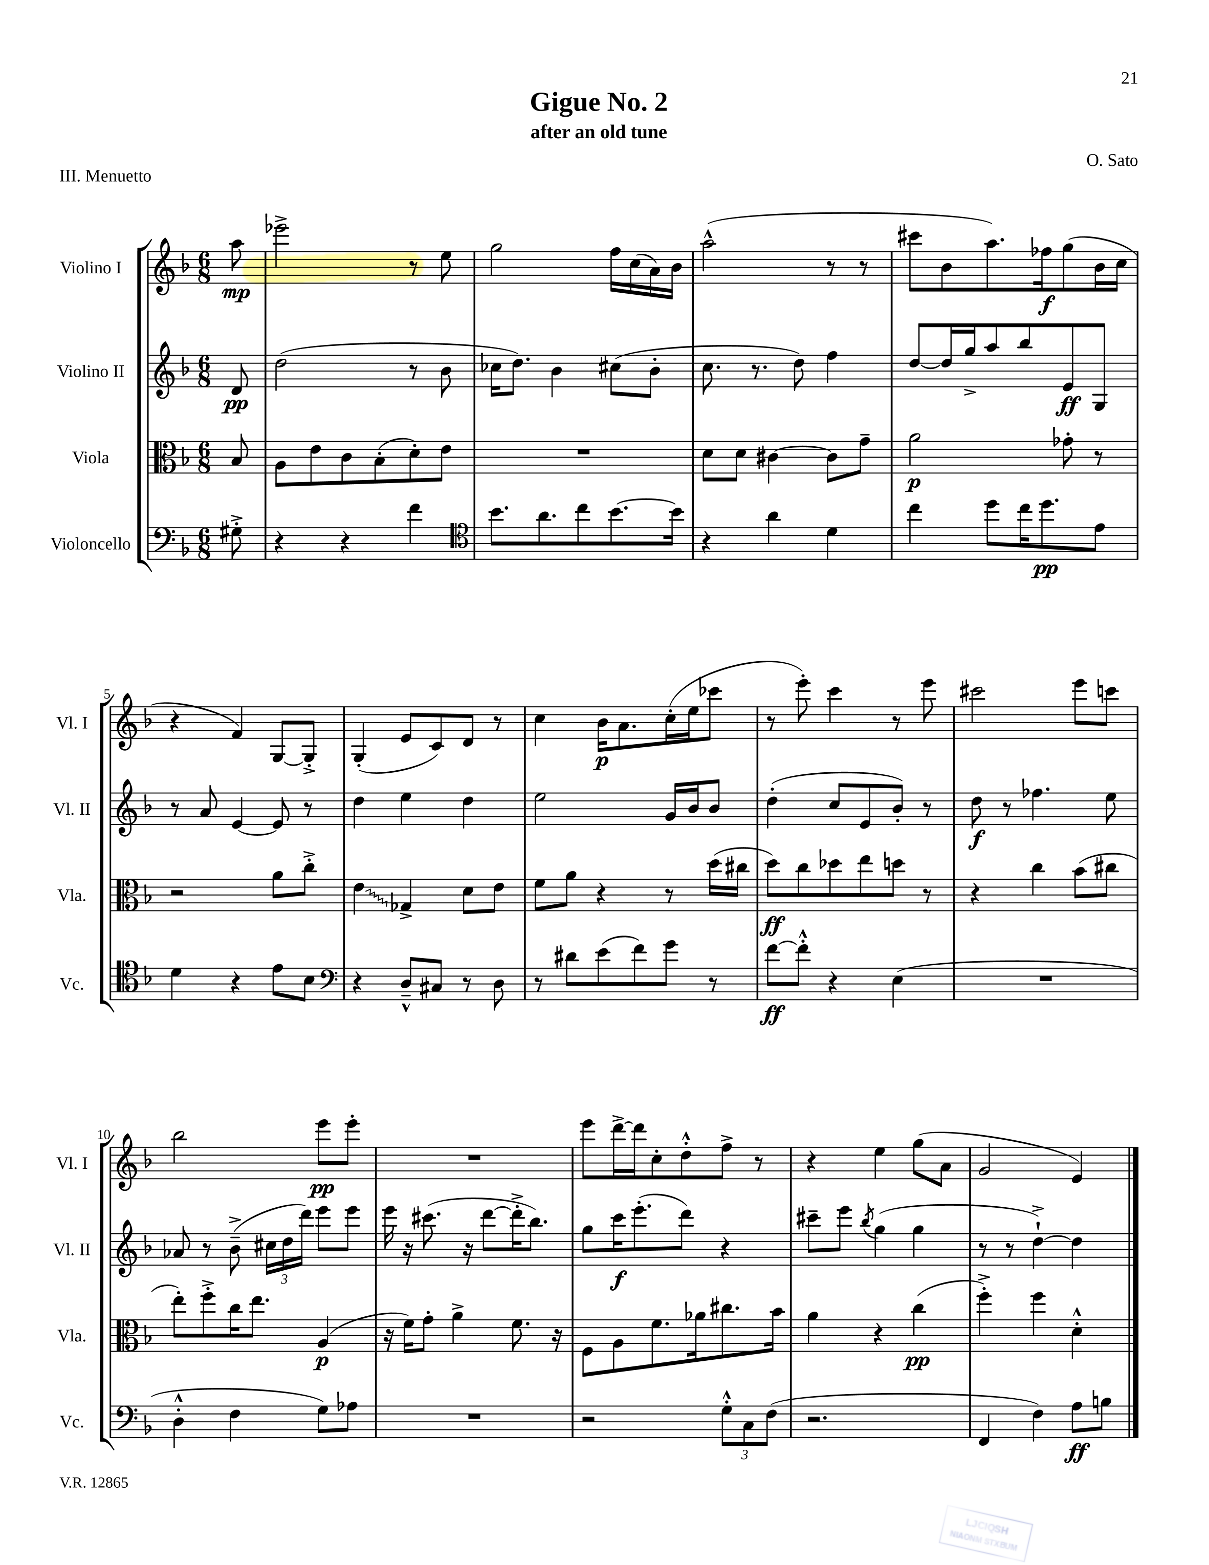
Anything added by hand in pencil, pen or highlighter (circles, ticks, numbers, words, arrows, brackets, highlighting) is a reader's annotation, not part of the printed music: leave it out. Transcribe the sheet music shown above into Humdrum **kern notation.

**kern	**kern	**kern	**kern
*staff4	*staff3	*staff2	*staff1
*clefF4	*clefC3	*clefG2	*clefG2
*k[b-]	*k[b-]	*k[b-]	*k[b-]
*M6/8	*M6/8	*M6/8	*M6/8
8G#'^	8B-	8d	8aa
=	=	=	=
4r	8A	(2dd	2eee-^
.	8e	.	.
4r	8c	.	.
.	(8B-'	.	.
4f	8d')	8r	8r
.	8e	8b-	8ee
=	=	=	=
*clefC4	*	*	*
8.b-	2.r	16cc-	2gg
.	.	8.dd)	.
8.a	.	.	.
.	.	4b-	.
8cc	.	.	.
[8.b-	.	(8cc#	16ff
.	.	.	(16cc
.	.	8b-'	16a)
16b-]	.	.	16b-
=	=	=	=
4r	8d	8.cc	(2aa^^
.	8d	.	.
.	.	8.r	.
4a	[4c#	.	.
.	.	8dd)	.
4d	8c#]	4ff	8r
.	8g~	.	8r
=	=	=	=
4cc	2a	[8dd	8ccc#
.	.	16dd]	8b-
.	.	16gg^	.
8dd	.	8aa	8.aa)
16cc	.	8bb-	.
8.dd	.	.	16ff-
.	8g-'	8e	(8gg
8e	8r	8G	16b-
.	.	.	16cc
=	=	=	=
4d	2r	8r	4r
.	.	8a	.
4r	.	[4e	4f)
8e	8a	8e]	[8G
8B-	8cc'^	8r	8G'^]
=	=	=	=
*clefF4	*	*	*
4r	4e	4dd	(4G'
8D~^^	4G-^	4ee	8e
8C#	.	.	8c)
8r	8d	4dd	8d
8D	8e	.	8r
=	=	=	=
8r	8f	2ee	4cc
8d#	8a	.	.
(8e	4r	.	16b-
.	.	.	8.a
8f)	.	.	.
8g	8r	16g	(16cc'
.	.	16b-	16ee
8r	(16dd	8b-	8ccc-
.	16cc#	.	.
=	=	=	=
[8f	8dd)	(4dd'	8r
8f'^^]	8cc	.	8eee')
4r	8dd-	8cc	4ccc
.	8ee	8e	.
(4E	8dd	8b-')	8r
.	8r	8r	8eee
=	=	=	=
2.r	4r	8dd	2ccc#
.	.	8r	.
.	4cc	4.ff-	.
.	(8b-	.	8eee
.	8cc#	8ee	8ccc
=	=	=	=
4D'^^	8ee')	8a-	2bb-
.	8ff'^	8r	.
4F	16cc	(8b-~^	.
.	8.ee	.	.
.	.	24cc#	.
.	.	24dd	.
.	.	24ddd)	.
8G)	(4A	8eee	8eee
8A-	.	8eee	8eee'
=	=	=	=
2.r	16r	16eee	2.r
.	16f)	16r	.
.	8g'	(8.ccc#	.
.	4a^	.	.
.	.	16r	.
.	.	[8ddd	.
.	8.f	16ddd'^]	.
.	.	8.bb-)	.
.	16r	.	.
=	=	=	=
2r	8F	8gg	8eee
.	8A	16ccc	[16ddd^
.	.	(8.eee'	16ddd]
.	8.f	.	8cc'
.	.	8ddd)	8dd'^^
.	16a-	.	.
12G'^^	8.cc#	4r	8ff^
12C	.	.	.
.	.	.	8r
(12F	.	.	.
.	16b-	.	.
=	=	=	=
2.r	4a	8ccc#~	4r
.	.	8eee	.
.	.	8qbb-	.
.	4r	(4gg	4ee
.	(4cc	4gg	(8gg
.	.	.	8a
=	=	=	=
4FF	4ff'^)	8r	2g
.	.	8r	.
4F)	4ff	[4dd`^)	.
8A	4d'^^	4dd]	4e)
8B	.	.	.
==	==	==	==
*-	*-	*-	*-
